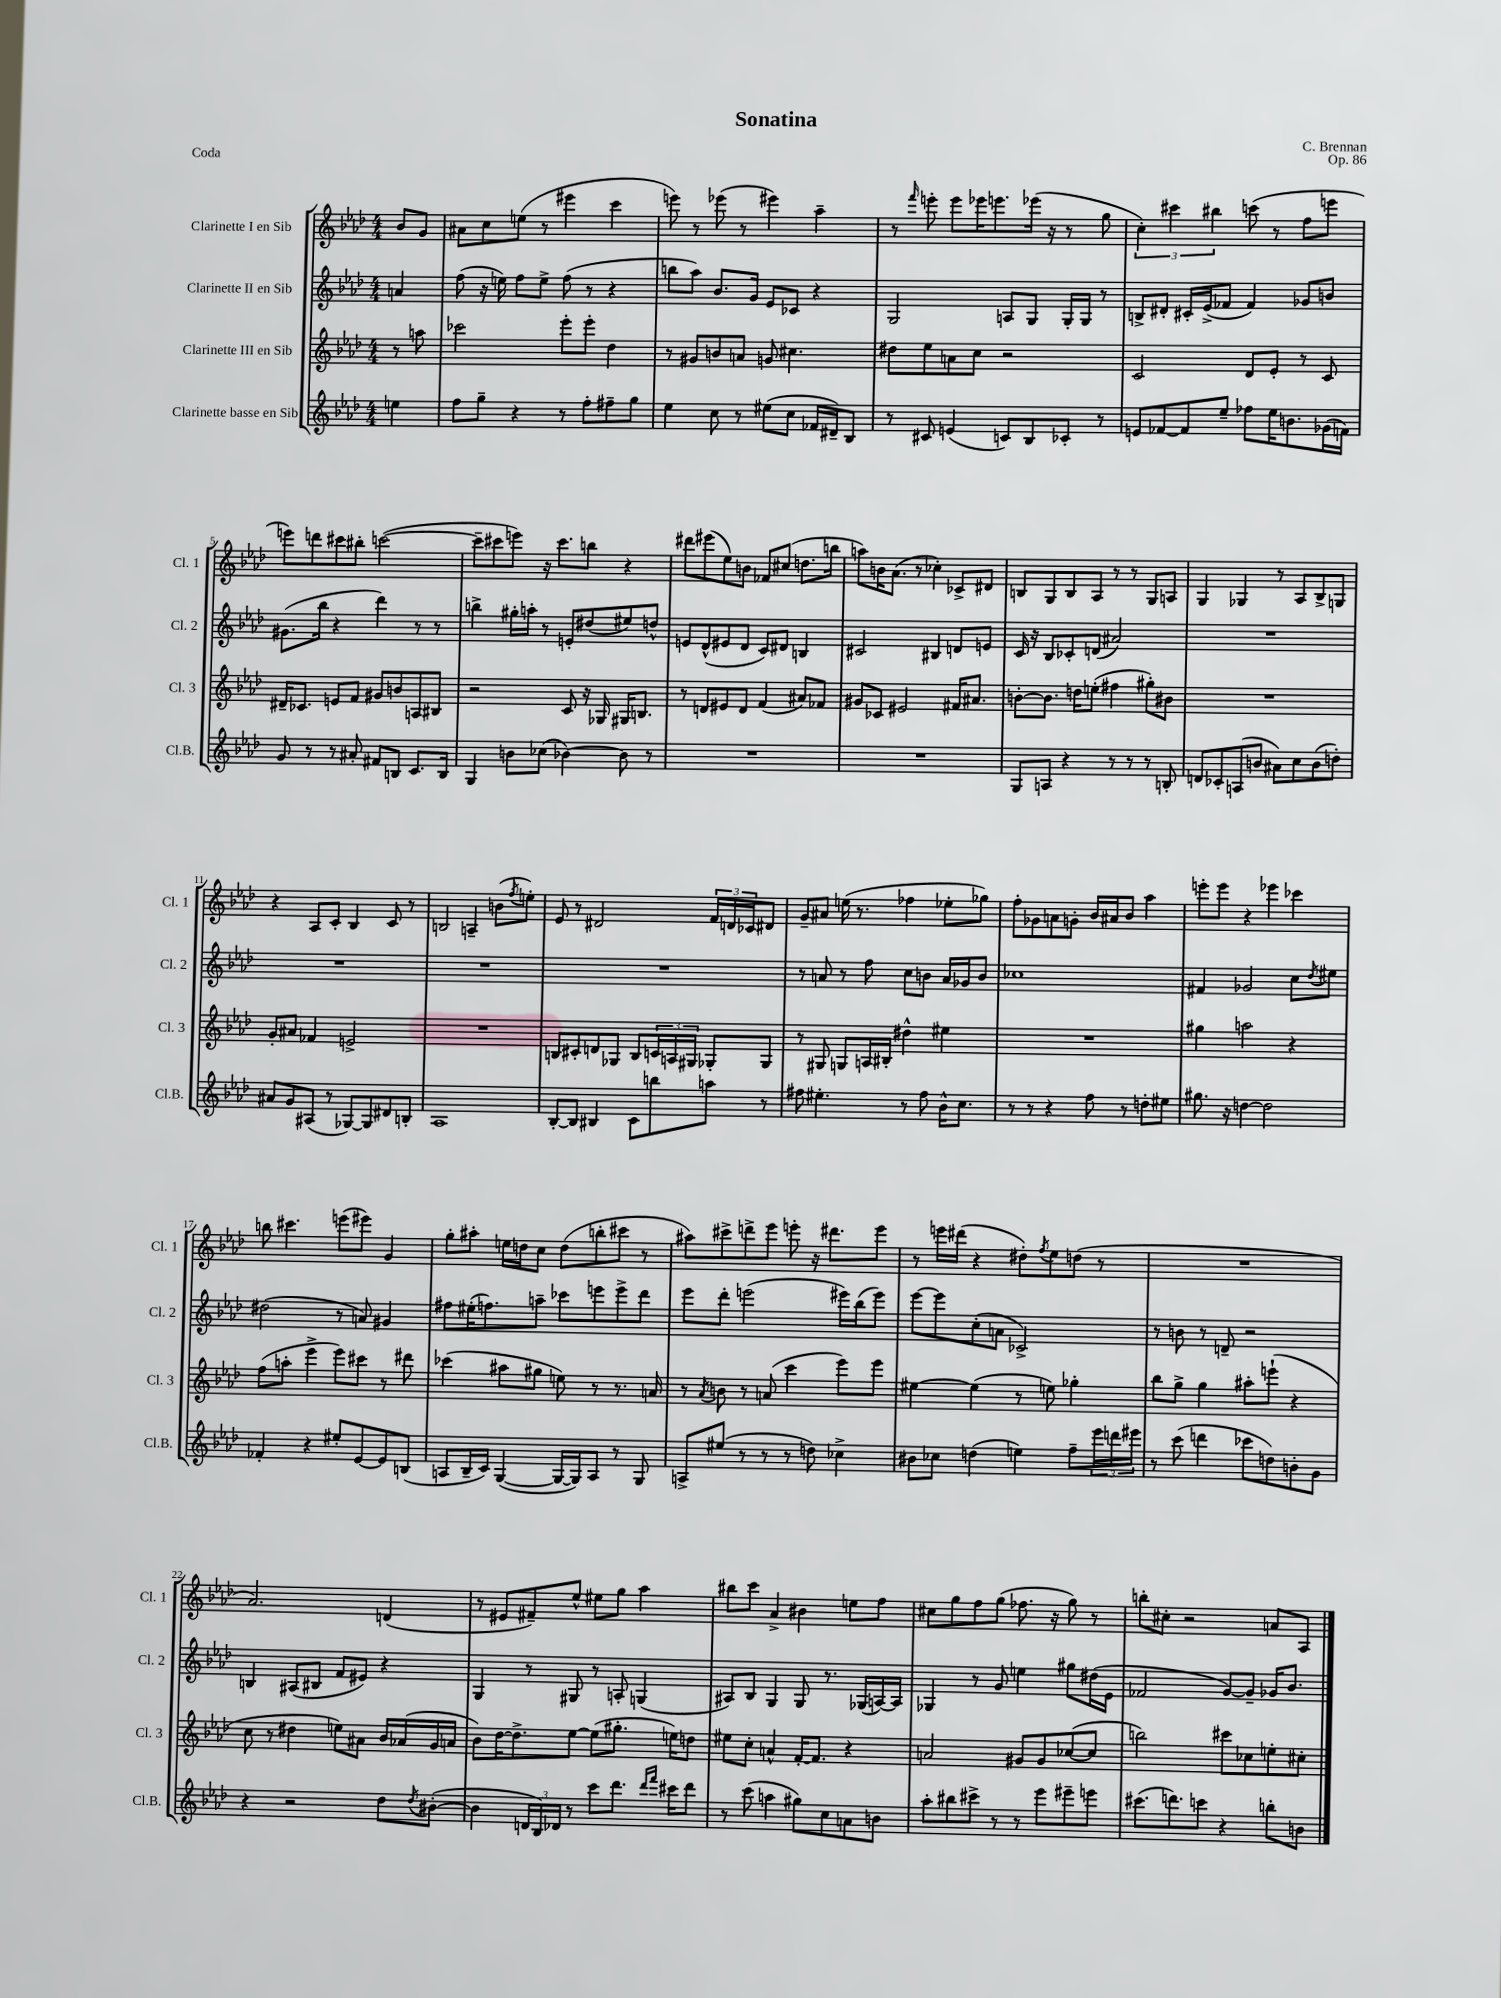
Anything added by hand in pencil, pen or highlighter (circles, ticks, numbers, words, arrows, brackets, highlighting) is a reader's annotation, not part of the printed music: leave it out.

**kern	**kern	**kern	**kern
*staff4	*staff3	*staff2	*staff1
*clefG2	*clefG2	*clefG2	*clefG2
*k[b-e-a-d-]	*k[b-e-a-d-]	*k[b-e-a-d-]	*k[b-e-a-d-]
*M4/4	*M4/4	*M4/4	*M4/4
4ee\	8r	4a/	8b-/L
.	8aa\	.	8g/J
=	=	=	=
8ff\L	2ccc-\	(8ff\	8a#\L
8gg~\J	.	16r	8cc\
.	.	16ee\)	.
4r	.	8ff\L	(8ee\J
.	.	8ee^\J	8r
8r	8eee-'\L	(8ff\	4eee#\
8ff'\L	8eee-'\J	8r	.
8ff#~\	4dd-\	4r	4ccc\
8gg\J	.	.	.
=	=	=	=
4ee-\	8r	8bb\L	8eee\)
.	8g#/L	8aa-\J)	8r
8cc\	8b/	8.b-/L	(8eee-\
8r	8a/J	.	8r
.	.	16g/Jk	.
(8ee#\L	8g/	8e-/L	4eee#\)
8cc\J	4.cc#\	8c-/J	.
16f-/LL	.	4r	4aa-~\
16d#~/J)	.	.	.
8B-/J	.	.	.
=	=	=	=
8r	8dd#\L	2G/	8r
.	.	.	16qqfff/
8c#/	8ee-\	.	8eee'\
(4e/	8a\	.	8eee\L
.	8cc\J	.	16eee-\K
.	.	.	8.eee\
8c/L)	2r	8A/L	.
8B-/	.	8G/J	(16eee-\Jk
.	.	.	16r
8c-'/J	.	16G'/LL	8r
.	.	16G/JJ	.
8r	.	8r	8gg\
=	=	=	=
8e/L	2c/	8B^/L	6cc'\)
[8f-/	.	8d#'/J	.
.	.	.	6ccc#\
8f-/]	.	16c#'/LL	.
.	.	(16e-^/J	.
.	.	.	6bb#\
8ee-~/J	.	8f-/J	.
8ff-\L	8d-/L	4f-/)	(8ccc\
16ee-\K	8e-'/J	.	8r
8.b\	.	.	.
.	8r	8g-/L	8ff\L
(16g-\L	8c/	8b/J	8eee\J
16f\JJ)	.	.	.
=	=	=	=
8g/	16d#~/LK	(8.g#\L	8eee\L)
.	8.c-/J	.	.
8r	.	.	8ddd\
.	.	16bb-\Jk	.
8r	8e/L	4r	8ccc#\
8a#'/	8f/J	.	8bb#'\J
8f#/L	8g#/L	4ddd-\)	([2ccc\
8B/J	8b/	.	.
8.c/L	8A/	8r	.
.	8B#/J	8r	.
16B/Jk	.	.	.
=	=	=	=
4G/	2r	4bb^\	8ccc~\]L
.	.	.	8ccc#\
8b\L	.	16gg#'\LL	8eee\J)
.	.	16aa'\JJ	.
(8cc-\J	.	8r	16r
.	.	.	8.ccc#\L
[4b-\)	8c/	8e'/L	.
.	16r	(8dd#/	8bb\J
.	16G-/	.	.
8b-\]	16G#/LK	8ee#/)	4r
.	8.B/J	.	.
8r	.	8dd^^/J	.
=	=	=	=
1r	8r	8e/L	8ddd#\L
.	8d/L	(8d-^^/	(8eee#\
.	8e#/	8e#/	8ee-\)
.	8d/J	8d-/J	8b\J
.	(4f/	8c/L)	8f-/L
.	.	8d#/J	(8cc#/J
.	8a#/L)	4B/	8.dd\L
.	8f-/J	.	.
.	.	.	16bb\Jk
=	=	=	=
1r	8g#/L	2c#/	8aa\L)
.	8c-/J	.	16b\K
.	.	.	(8.a-\J
.	2e#/	.	.
.	.	.	8r
.	.	4B#/	4cc-'\)
.	16f#/LK	8d/L	8c-^/L
.	8.a#/J	.	.
.	.	8e/J	8d#/J
=	=	=	=
8G/L	[8b'\L	16c/	8B/L
.	.	16r	.
8A/J	8.b\]J	8B-/L	8G/
4r	.	8c-'/	8B/
.	16dd\LK	.	.
.	(8ee'\J	(8d/J	8A-/J
8r	4ff#\	2a#/)	8r
8r	.	.	8r
8r	8gg#'\L)	.	8G/L
8B'/	8b#\J	.	8A/J
=	=	=	=
8d/L	1r	1r	4G/
8c-'/	.	.	.
(8A/	.	.	4G-/
8b/J	.	.	.
8a#\L)	.	.	8r
8cc\	.	.	8A-/L
(8b\	.	.	8B-^/
8dd'\J)	.	.	8G/J
=	=	=	=
8a#/L	8g'/L	1r	4r
8g/	8a#/J	.	.
(8A#/J	4f-/	.	8A-/L
8r	.	.	8c'/J
[8G-/L)	2e^/	.	4B-/
8G-/]	.	.	.
8d#/	.	.	8c/
8B'/J	.	.	8r
=	=	=	=
1A-	1r	1r	2B/
.	.	.	4A~/
.	.	.	(8b\L
.	.	.	8qff/
.	.	.	8ee'\J)
=	=	=	=
[8B-'/L	8B/L	1r	8e-/
8B-/]J	8c#'/	.	8r
4B#/	8d/	.	2d#/
.	8G-/J	.	.
8c\L	8B/L	.	.
8bb\	24c/L	.	.
.	24A/	.	.
.	24G#/JJ	.	.
8aa\J	8G-'/L	.	24f/LL
.	.	.	24d/
.	.	.	24c-/J
8r	8G-/J	.	8d#/J
=	=	=	=
8ff#\	8r	8r	8g~/L
4.ee#'\	8G#/	8a/	8a#/J
.	8G/L	8r	(16ee\
.	.	.	8.r
.	16A/L	8ff\	.
.	16B#'/JJ	.	.
8r	4dd#^^\	8cc\L	4ff-\
8ff#\	.	8b\J	.
16b-^^\LK	4ee#\	16a/LL	8ee-'\L
8.cc\J	.	16g-/J	.
.	.	8b/J	8gg-\J)
=	=	=	=
8r	1r	1cc-	8ff'\L
8r	.	.	8g-\
4r	.	.	8a\
.	.	.	8g'\J
8ff\	.	.	16b-/LL
.	.	.	16a#/J
8r	.	.	8b-/J
8dd'\L	.	.	4aa-\
8ee#\J	.	.	.
=	=	=	=
8.gg#\	4gg#\	4f#/	8eee'\L
.	.	.	8eee\J
16r	.	.	.
[4dd\	2aa\	2g-/	4r
2dd\]	.	.	4eee-\
.	4r	8cc\L	4ccc-\
.	.	8qdd-/	.
.	.	8ee#\J	.
=	=	=	=
4f-'/	(8ff\L	(2dd#\	8bb\
.	8aa'\J	.	4.ccc#\
4r	4eee-^\	.	.
8ee#'/L	8eee-\L)	8r	(8eee\L
[8e-/	8ccc#\J	8a/)	8eee#\J)
8e-/]	8r	4g#/	4g/
(8B/J	8ddd#\	.	.
=	=	=	=
8A/L	(4ccc-\	8ff#\L	8gg'\L
16B-~/L	.	(16ee#'\K	8aa#'\J
16c/JJ)	.	8.ff\)	.
([4G/	8aa#\L	.	16ee\LL
.	.	.	16dd\J
.	8gg#\J	8aa~\J	8cc\J
16G/_LL	8ee\)	8ccc-\L	(8dd\L
16G/]J)	.	.	.
8A/J	8r	8eee\	8bb'\
8r	8.r	8eee^\	8ccc#\J
8G/	.	8ddd-\J	8r
.	16a/	.	.
=	=	=	=
8A^/L	8r	8eee-\L	8aa#\L)
.	8qa-/	.	.
(8ee#/J	8b\	8ddd-'\J	8ccc#^\
8r	8r	(2eee\	8ddd^\
8r	(8a/	.	8eee-\J
8r	4ccc\	.	8eee'\
8dd\)	.	.	16r
.	.	.	8.ddd#\L
4cc-^\	8eee-\L)	16eee#\LL)	.
.	.	(16bb-\J	.
.	8eee-\J	8eee#\J)	8eee\J
=	=	=	=
8b#\L	[4ee#\	[8eee-\L	8r
8cc-\J	.	8eee-\]	16eee\LL
.	.	.	(16ddd#\JJ
(4dd\	(4ee#\]	(8cc'\	4r
.	.	8a\J	.
4ee\)	8r	2c-^/)	8dd#'\L)
.	.	.	8qff/
.	8ee\)	.	8ee-\
8ff~\L	4gg-'\	.	(8dd\J
24eee-\L	.	.	8r
24ddd\	.	.	.
24eee#\JJ	.	.	.
=	=	=	=
8r	8bb-\L	8r	1r
(8ccc\	8gg^\J	8b\	.
4ddd\	4gg\	8r	.
.	.	8d~/	.
8ccc-\L	8aa#'\L	2r	.
8dd\)	(8eee`\J	.	.
8b'\	4r	.	.
8g\J	.	.	.
=	=	=	=
4r	8cc\	4B/	2.a-/)
.	8r	.	.
2r	4dd#\	(8A#/L	.
.	.	8B#/J	.
.	8ee\L)	8f/L	.
.	8a#\J	8e#/J)	.
8dd-\L	16b-/LL	4r	(4d/
.	(16a-/	.	.
8qdd-/	.	.	.
([8b#'\J	16g/	.	.
.	16a/JJ	.	.
=	=	=	=
4b#\]	8b-\L)	4G/	8r
.	[16dd-\K	.	8e#/L
.	8.dd-^\]	.	.
24d/LL	.	8r	8f#~/)
24B-/)	.	.	.
24d-/JJ	.	.	.
8r	[8ee-\J	8G#/	8ee-^^/J
8ccc\L	(8ee-\]L	8r	8ee#\L
8.ddd-\J	8.gg#'\J	8A'/	8gg\J
.	.	(4G/	4aa-\
16qqddd-/LL	.	.	.
16qqfff/JJ	.	.	.
16ccc#\LK	16ee\LK)	.	.
8ddd-\J	8dd\J	.	.
=	=	=	=
8r	8ee#\L	8A#/L)	8bb#\L
(8ccc\	8cc'\J	8B-/J	8ccc\J
4aa\	4a^^/	4G/	4a-^/
8gg#\L)	[16f'/LK	8G/	4b#\
.	8.f/]J	.	.
8cc\	.	8.r	.
8a\	4r	.	8ee\L
.	.	(16G-/LL	.
8b\J	.	[16A/)	8ff\J
.	.	16A/]JJ	.
=	=	=	=
8aa-'\L	2a/	4G-/	8cc#\L
8bb#\	.	.	8gg\
8ccc#^\J	.	8r	8ff\
8r	.	8g/	(8gg\J
8r	8g#/L	4ee\	8.ff-\
8eee-\L	8g#/	.	.
.	.	.	16r
8eee#~\	([8cc-/	8gg#\L	8gg\)
8eee\J	8cc-/]J	(16dd#\L	8r
.	.	16e-\JJ	.
=	=	=	=
(8.ccc#\L	2bb\)	2f-/	8bb'\L
.	.	.	8cc#'\J
8.ddd\)	.	.	.
.	.	.	2r
8ccc\J	.	.	.
4r	8ccc#\L	[8g/L)	.
.	8cc-\	8g~/]J	.
8bb'\L	8ee'\	16g-/LK	8a/L
.	.	8.b-/J	.
8b\J	8cc#'\J	.	8A-/J
==	==	==	==
*-	*-	*-	*-
